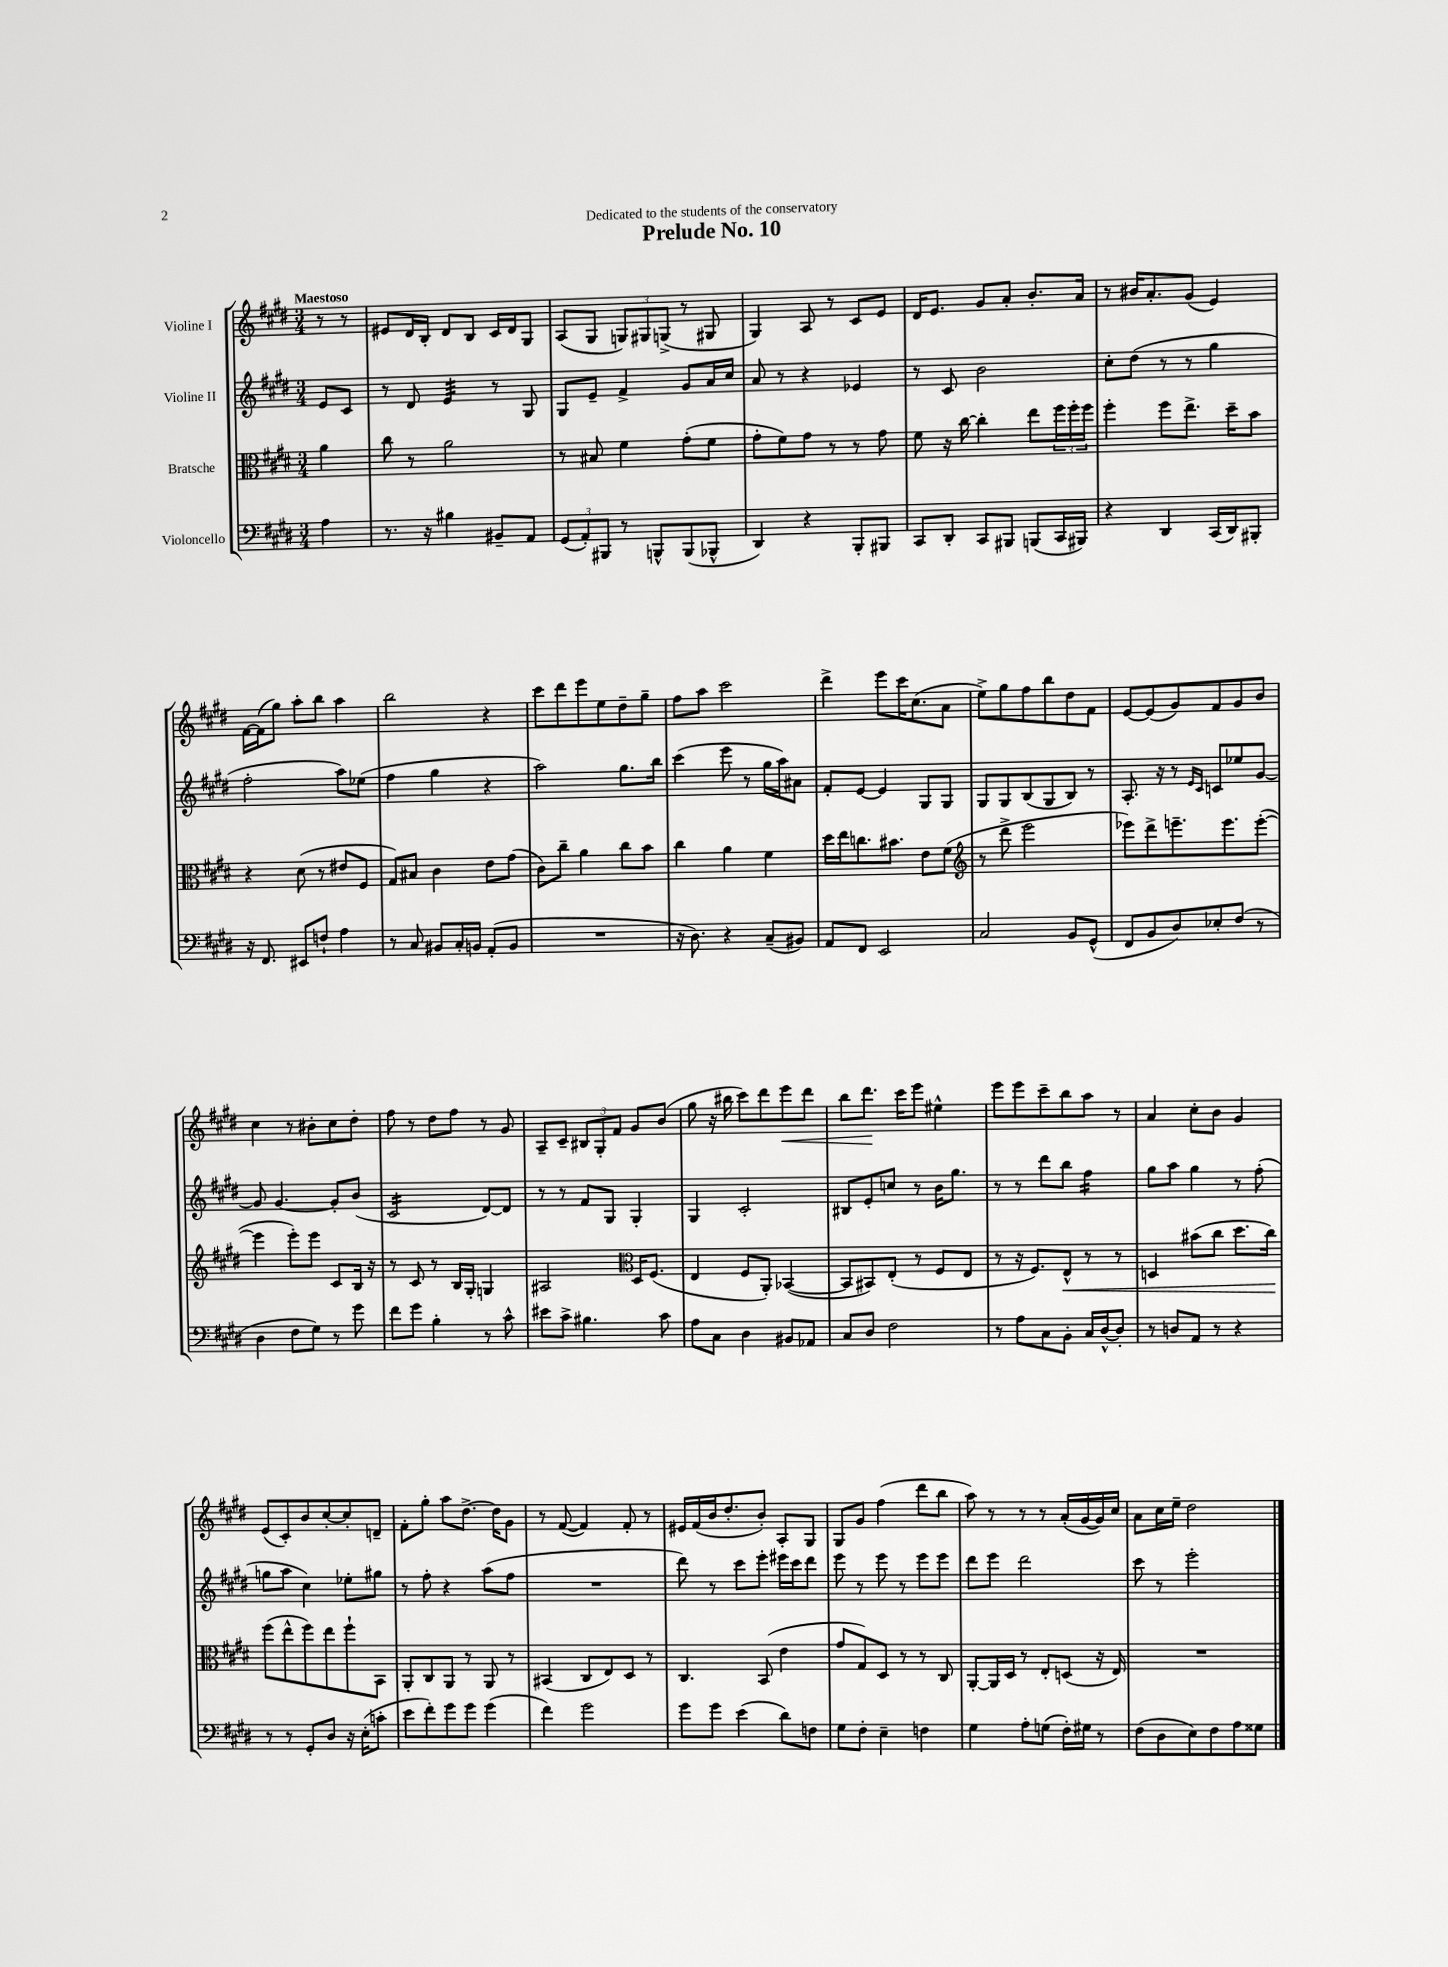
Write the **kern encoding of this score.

**kern	**kern	**dynam	**kern	**kern	**dynam
*part4	*part3	*part3	*part2	*part1	*part1
*staff4	*staff3	*staff3	*staff2	*staff1	*staff1
*I"Violoncello	*I"Bratsche	*	*I"Violine II	*I"Violine I	*
*clefF4	*clefC3	*	*clefG2	*clefG2	*
*k[f#c#g#d#]	*k[f#c#g#d#]	*	*k[f#c#g#d#]	*k[f#c#g#d#]	*
*M3/4	*M3/4	*	*M3/4	*M3/4	*
=	=	=	=	=	=
!	!	!	!	!LO:TX:a:B:t=Maestoso	!
4A\	4a\	.	8e/L	8r	.
.	.	.	8c#/J	8r	.
=1	=1	=1	=1	=1	=1
8.r	8cc#\	.	8r	8e#X/L	.
.	8r	.	8d#/	16d#/L	.
16r	.	.	.	16B'/JJ	.
*	*	*	*tremolo	*	*
4B#X\	2a\	.	32e/LLL	8d#/L	.
.	.	.	32e/	.	.
.	.	.	32e/	.	.
.	.	.	32e/	.	.
.	.	.	32e/	8B/J	.
.	.	.	32e/	.	.
.	.	.	32e/	.	.
.	.	.	32e/JJJ	.	.
*	*	*	*Xtremolo	*	*
8BB#X~/L	.	.	8r	16c#/LL	.
.	.	.	.	16d#/J	.
8AA/J	.	.	8G#/	8G#/J	.
=2	=2	=2	=2	=2	=2
(12GG#/L	8r	.	8G#/L	(8A/L	.
12AA'/)	.	.	.	.	.
.	8B#X/	.	8e~/J	8G#/J	.
12BBB#X/J	.	.	.	.	.
8r	4f#\	.	4f#^/	12Gn/L)	.
.	.	.	.	12G#X/	.
8BBBn^^/L	.	.	.	.	.
.	.	.	.	(12Gn^/J	.
(8BBB/	(8g#'\L	.	8g#/L	8r	.
8BBB-X^^/J	8f#\J	.	16a/L	8G#X/	.
.	.	.	16cc#/JJ	.	.
=3	=3	=3	=3	=3	=3
4DD#/)	8g#'\L	.	8a/	4G#/)	.
.	8f#\)	.	8r	.	.
4r	8g#\J	.	4r	8A/	.
.	8r	.	.	8r	.
8BBB'/L	8r	.	4e-X/	8c#/L	.
8BBB#X/J	8g#\	.	.	8e/J	.
=4	=4	=4	=4	=4	=4
8CC#/L	8f#\	.	8r	16d#/KL	.
.	.	.	.	8.e/J	.
8DD#'/J	16r	.	8c#/	.	.
.	[16cc#\	.	.	.	.
8CC#/L	4cc#'\]	.	2b\	8g#/L	.
8BBB#X/J	.	.	.	8a'/J	.
(8BBBn/L	8ee\L	.	.	8.b'/L	.
16CC#/L	24ff#\L	.	.	.	.
.	24ff#'\	.	.	.	.
16BBB#X/JJ)	.	.	.	16a/Jk	.
.	24ff#\JJ	.	.	.	.
=5	=5	=5	=5	=5	=5
4r	4ff#'\	.	8cc#'\L	8r	.
.	.	.	(8dd#\J	16b#X/KL	.
.	.	.	.	8.a'/	.
4DD#/	8ff#\L	.	8r	.	.
.	8.ee^\J	.	8r	(8g#/J	.
(16CC#/LL	.	.	4gg#\	4e/)	.
16DD#/J)	16dd#~\KL	.	.	.	.
8BBB#X'/J	8b\J	.	.	.	.
!!LO:LB:g=z
=6	=6	=6	=6	=6	=6
16r	4r	.	2ff#'\	[16f#\LL	.
8.FF#/	.	.	.	(16f#\J]	.
.	.	.	.	8gg#\J)	.
8EE#X/L	(8d#\	.	.	8aa'\L	.
8Fn`/J	8r	.	.	8bb\J	.
4A\	8e#X/L	.	8aa\L)	4aa\	.
.	8F#/J	.	(8ee-X\J	.	.
=7	=7	=7	=7	=7	=7
8r	8G#/L)	.	4ff#\	2bb\	.
8C#/	8B#X/J	.	.	.	.
8BB#X/L	4c#\	.	4gg#\	.	.
16C#'/L	.	.	.	.	.
16BBn/JJ	.	.	.	.	.
(8AA'/L	8e\L	.	4r	4r	.
8BB/J	(8g#\J	.	.	.	.
=8	=8	=8	=8	=8	=8
2.r	8c#\L)	.	2aa\)	8ccc#\L	.
.	8cc#~\J	.	.	8ddd#\	.
.	4a\	.	.	8eee\	.
.	.	.	.	8ee\	.
.	8cc#\L	.	8.gg#\L	8dd#~\	.
.	8b\J	.	.	8gg#~\J	.
.	.	.	16bb\Jk	.	.
=9	=9	=9	=9	=9	=9
16r	4cc#\	.	(4ccc#\	8ff#\L	.
8.D#\)	.	.	.	.	.
.	.	.	.	8aa\J	.
4r	4a\	.	8eee\	2ccc#\	.
.	.	.	8r	.	.
(8C#~/L	4f#\	.	16gg#\LL	.	.
.	.	.	16aa\J)	.	.
8BB#X/J)	.	.	8a#X\J	.	.
=10	=10	=10	=10	=10	=10
8AA/L	16dd#\LL	.	8f#'/L	4ddd#^\	.
.	16ee\J	.	.	.	.
8FF#/J	8.ccn\	.	[8e/J	.	.
2EE/	.	.	4e/]	8eee\L	.
.	8.b#X\J	.	.	.	.
.	.	.	.	16ccc#\K	.
.	.	.	.	(8.cc#\	.
.	8e\L	.	8G#/L	.	.
.	(8f#\J	.	8G#/J	8a\J	.
=11	=11	=11	=11	=11	=11
*	*clefG2	*	*	*	*
2C#/	8r	.	8G#/L	8ee^\L)	.
.	8ddd#^\	.	8G#/	8gg#\	.
.	2eee\	.	(8B/	8ff#\	.
.	.	.	8G#/	8bb\	.
8BB/L	.	.	8B/J)	8dd#\	.
(8GG#^^/J	.	.	8r	8f#\J	.
=12	=12	=12	=12	=12	=12
8FF#/L	8eee-X\L)	.	8.A'/	[8e/L	.
8BB/	8ddd#^\	.	.	(8e/]	.
.	.	.	16r	.	.
8D#/)	8.eeen~\	.	8r	8g#/)	.
.	.	.	16qqe/LL	.	.
.	.	.	16qqc#/JJ	.	.
8E-X'/	.	.	8cn/L	8f#/	.
.	8.eee\	.	.	.	.
(8F#/J	.	.	8ee-X/	8g#/	.
8r	([8eee'\J	.	[8g#/J	8b/J	.
!!LO:LB:g=z
=13	=13	=13	=13	=13	=13
4D#\	4eee\]	.	8g#/]	4cc#\	.
.	.	.	[4.g#/	.	.
8F#\L	8eee'\L)	.	.	8r	.
8G#\J)	8eee\J	.	.	8b#X'\L	.
8r	8c#/L	.	8g#'/L]	8cc#\	.
8g#\	16B/Jk	.	(8b/J	8dd#'\J	.
.	16r	.	.	.	.
=14	=14	=14	=14	=14	=14
*	*	*	*tremolo	*	*
8f#\L	8r	.	16c#/LL	8ff#\	.
.	.	.	16c#/	.	.
8g#\J	8c#/	.	16c#/	8r	.
.	.	.	16c#/	.	.
4B'\	8r	.	16c#/	8dd#\L	.
.	.	.	16c#/	.	.
.	16B/LL	.	16c#/	8ff#\J	.
.	16G#'/JJ	.	16c#/JJ	.	.
*	*	*	*Xtremolo	*	*
8r	4Gn/	.	[8d#/L)	8r	.
8c#^^\	.	.	8d#/J]	8g#/	.
=15	=15	=15	=15	=15	=15
8e#X\L	2A#X/	.	8r	8A~/L	.
8c#^\J	.	.	8r	8c#~/J	.
4.B#X\	.	.	8f#/L	12B#X/L	.
.	.	.	.	12G#'/	.
.	.	.	8G#/J	.	.
.	.	.	.	12f#/J	.
*	*clefC3	*	*	*	*
.	16D#/KL	.	4G#'/	8g#/L	.
.	(8.F#/J	.	.	.	.
8c#\	.	.	.	(8b/J	.
=16	=16	=16	=16	=16	=16
8A\L	4E/	.	4G#/	8gg#\	.
8C#\J	.	.	.	16r	.
.	.	.	.	16bb#X\	.
4D#\	8F#/L	.	2c#'/	8ccc#\L)	.
.	8AA'/J)	.	.	8ddd#\	.
!	!	!	!	!	!LO:HP:b
8BB#X/L	([4BB-X/	.	.	8eee\	<
8AA-X/J	.	.	.	8ddd#\J	.
=17	=17	=17	=17	=17	=17
8C#/L	8BB-/L]	.	8B#X/L	8bb\L	.
8D#/J	8BB#X/)	.	8e'/	8.ddd#\J	.
2F#\	(8E'/J	.	8ccn/J	.	.
.	.	.	.	16ccc#\KL	[
.	8r	.	8r	8eee\J	.
.	8F#/L	.	16b\KL	4ee#X^^\	.
.	.	.	8.gg#\J	.	.
.	8E/J	.	.	.	.
=18	=18	=18	=18	=18	=18
8r	8r	.	8r	8eee\L	.
8A\L	16r	.	8r	8eee\	.
.	8.F#/L)	.	.	.	.
8C#\	.	.	8ddd#\L	8ccc#~\	.
!	!	!LO:HP:b	!	!	!
8BB'\J	8E^^/J	<	8bb\J	8bb\	.
*	*	*	*tremolo	*	*
16C#/LL	8r	.	16ff#\LL	8aa\J	.
[16D#^^/J	.	.	16ff#\	.	.
8D#'/J]	8r	.	16ff#\	8r	.
.	.	.	16ff#\JJ	.	.
*	*	*	*Xtremolo	*	*
=19	=19	=19	=19	=19	=19
8r	4Dn/	.	8gg#\L	4a/	.
8Dn/L	.	.	8aa\J	.	.
8AA/J	(8b#X\L	.	4gg#\	8cc#'\L	.
8r	8cc#\J	.	.	8b\J	.
4r	8.dd#\L	.	8r	4g#/	.
.	.	.	(8ff#'\	.	.
.	16cc#\Jk)	.	.	.	.
.	.	[	.	.	.
!!LO:LB:g=z
=20	=20	=20	=20	=20	=20
8r	(8ff#\L	.	8ggn\L	(8e/L	.
8r	8ee^^\	.	8aa\J	8c#'/)	.
8GG#'/L	8ff#\)	.	4cc#\)	8b/	.
8D#/J	8ee\	.	.	[8cc#'/	.
16r	8ff#`\	.	8ee-X'\L	8cc#'/]	.
(16E'\KL	.	.	.	.	.
8cn'\J	8BB\J	.	8gg#X\J	8dn~/J	.
=21	=21	=21	=21	=21	=21
8e\L	8AA'/L	.	8r	8f#'\L	.
8f#'\)	8C#/	.	8ff#'\	8gg#'\J	.
8g#\	8AA/J	.	4r	8aa\L	.
8g#\J	8r	.	.	[8.dd#^\J	.
(4g#\	8AA/	.	(8aa\L	.	.
.	.	.	.	16dd#\KL]	.
.	8r	.	8ff#\J	8g#\J	.
=22	=22	=22	=22	=22	=22
4f#\)	(4BB#X/	.	2.r	8r	.
.	.	.	.	([8f#/	.
2g#\	8C#/L	.	.	4f#/])	.
.	8E/)	.	.	.	.
.	8D#/J	.	.	8f#'/	.
.	8r	.	.	8r	.
=23	=23	=23	=23	=23	=23
8g#\L	4.C#/	.	8ddd#\)	16e#X/LL	.
.	.	.	.	(16f#/	.
8g#\J	.	.	8r	16b/J	.
.	.	.	.	8.dd#'/	.
(4e\	.	.	8ccc#\L	.	.
.	(8BB/	.	8eee'\J	8b'/J)	.
8d#\L)	4e\	.	16eee#X\LL	8A'/L	.
.	.	.	16ccc#\J	.	.
8Fn\J	.	.	8ddd#\J	8G#/J	.
=24	=24	=24	=24	=24	=24
8G#\L	8g#/L	.	8eee\	8G#/L	.
8F#'\J	8G#/)	.	8r	8g#/J	.
4E~\	8D#/J	.	8eee\	(4ff#\	.
.	8r	.	8r	.	.
4Fn\	8r	.	8eee\L	8ddd#\L	.
.	8C#/	.	8eee\J	8bb\J	.
=25	=25	=25	=25	=25	=25
4G#\	[8AA'/L	.	8ddd#\L	8aa\)	.
.	16AA/L]	.	8eee\J	8r	.
.	16D#/JJ	.	.	.	.
8A'\L	8r	.	2ddd#\	8r	.
(8Gn\J	8E'/L	.	.	8r	.
16F#'\LL)	(8Dn/J	.	.	(16a'/LL	.
16G#X\JJ	.	.	.	[16g#/	.
8r	16r	.	.	16g#/])	.
.	16E/)	.	.	16cc#/JJ	.
=26	=26	=26	=26	=26	=26
(8F#\L	2.r	.	8ccc#\	8a\L	.
8D#\	.	.	8r	16cc#\L	.
.	.	.	.	16ee~\JJ	.
8E\)	.	.	2eee'\	2dd#\	.
8F#\	.	.	.	.	.
8A\	.	.	.	.	.
8G##X\J	.	.	.	.	.
==	==	==	==	==	==
*-	*-	*-	*-	*-	*-
